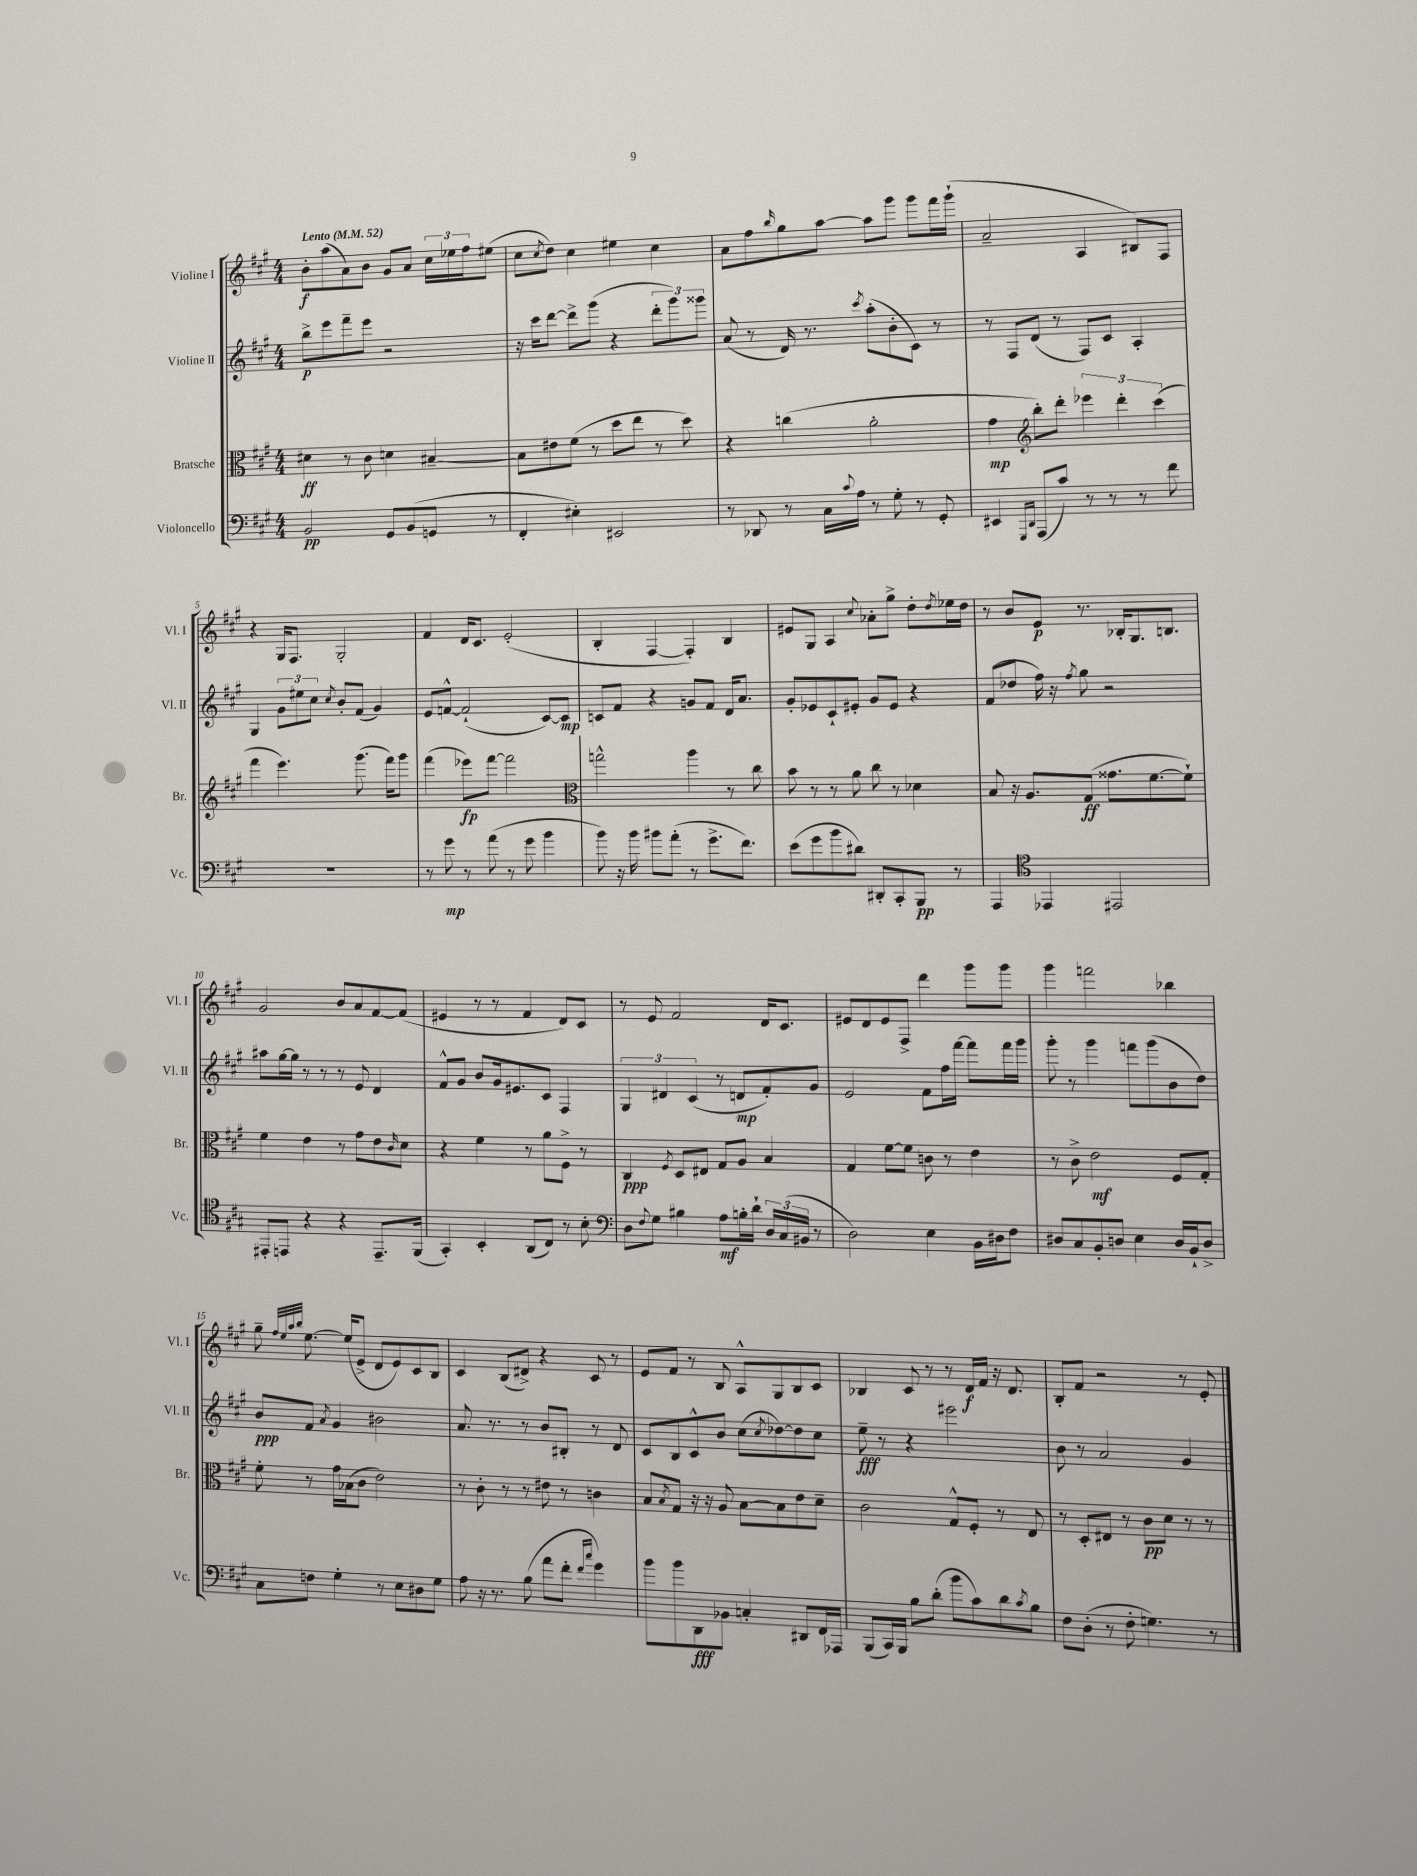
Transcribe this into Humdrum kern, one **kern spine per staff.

**kern	**dynam	**kern	**dynam	**kern	**dynam	**kern	**dynam
*part4	*part4	*part3	*part3	*part2	*part2	*part1	*part1
*staff4	*staff4	*staff3	*staff3	*staff2	*staff2	*staff1	*staff1
*I"Violoncello	*	*I"Bratsche	*	*I"Violine II	*	*I"Violine I	*
*I'Vc.	*	*I'Br.	*	*I'Vl. II	*	*I'Vl. I	*
*clefF4	*	*clefC3	*	*clefG2	*	*clefG2	*
*k[f#c#g#]	*	*k[f#c#g#]	*	*k[f#c#g#]	*	*k[f#c#g#]	*
*M4/4	*	*M4/4	*	*M4/4	*	*M4/4	*
*MM52	*	*MM52	*	*MM52	*	*MM52	*
=1	=1	=1	=1	=1	=1	=1	=1
!	!	!	!	!	!	!LO:TX:a:B:t=Lento	!
2BB/	pp	4d#X\	ff	8bb^\L	p	8b'\L	f
.	.	.	.	8eee\	.	(8aa\	.
.	.	8r	.	8fff#~\	.	8a\)	.
.	.	8c#\	.	8eee\J	.	8b\J	.
8GG#/L	.	4dn\	.	2r	.	8g#/L	.
(8BB/	.	.	.	.	.	8a/J	.
8GGn/J	.	[4B#X~/	.	.	.	24cc#\LL	.
.	.	.	.	.	.	24ee-X\	.
.	.	.	.	.	.	24ff#\J	.
8r	.	.	.	.	.	(8ee#X\J	.
=2	=2	=2	=2	=2	=2	=2	=2
4FF#'/	.	8B#\L]	.	16r	.	8cc#\L	.
.	.	.	.	16ccc#\KL	.	.	.
.	.	.	.	.	.	8qcc#/	.
.	.	8e#X\	.	[8ddd\J	.	8dd\J)	.
4E#X'\)	.	(8f#\J	.	8ddd^\L]	.	4cc#\	.
.	.	8r	.	(8ggg#\J	.	.	.
2EE#X/	.	8dd\L	.	4r	.	4ee#X\	.
.	.	8ee\J	.	.	.	.	.
.	.	8r	.	12ddd'\L	.	4cc#\	.
.	.	.	.	12ggg#\)	.	.	.
.	.	8dd\)	.	.	.	.	.
.	.	.	.	12ggg##X\J	.	.	.
=3	=3	=3	=3	=3	=3	=3	=3
8r	.	4r	.	(8a/	.	8a\L	.
8DD-X/	.	.	.	8r	.	8ff#\	.
.	.	.	.	.	.	16qqbb/	.
8r	.	(4ccn\	.	16d/)	.	8gg#\	.
.	.	.	.	8.r	.	.	.
16C#\LL	.	.	.	.	.	[8aa\J	.
8qqc#/	.	.	.	.	.	.	.
16A\JJ	.	.	.	.	.	.	.
.	.	.	.	8qccc#/	.	.	.
8r	.	2a'\	.	(8aa'\L	.	8aa\L]	.
8G#'\	.	.	.	8b'\	.	8ggg#\J	.
8r	.	.	.	8c#\J)	.	8ggg#\L	.
8GG#'/	.	.	.	8r	.	16fff#\L	.
.	.	.	.	.	.	(16ggg#`\JJ	.
=4	=4	=4	=4	=4	=4	=4	=4
4EE#X/	.	4g#\	mp	8r	.	2a~/	.
.	.	.	.	8F#/L	.	.	.
16qqGGG#/LL	.	.	.	.	.	.	.
16qqDD/JJ	.	.	.	.	.	.	.
*	*	*clefG2	*	*	*	*	*
(8AAA/L	.	8bb'\L)	.	(8d/J	.	.	.
8c#/J)	.	8ddd'\J	.	8r	.	.	.
8r	.	6eee-X\	.	8F#/L)	.	4A/	.
8r	.	.	.	8c#/J	.	.	.
.	.	6ddd'\	.	.	.	.	.
8r	.	.	.	4A'/	.	8B#X/L)	.
.	.	(6ccc#\	.	.	.	.	.
8f#\	.	.	.	.	.	8F#/J	.
!!LO:LB:g=z
=5	=5	=5	=5	=5	=5	=5	=5
1r	.	4fff#\	.	4G#/	.	4r	.
.	.	4.eee\)	.	12g#\L	.	16G#/KL	.
.	.	.	.	.	.	8.F#/J	.
.	.	.	.	12ee#X\	.	.	.
.	.	.	.	12cc#\J	.	.	.
.	.	.	.	8qcc#/	.	.	.
.	.	.	.	8b'/L	.	2G#'/	.
.	.	(8.ggg#\	.	(8f#/J	.	.	.
.	.	.	.	4g#/)	.	.	.
.	.	16fff#\KL)	.	.	.	.	.
.	.	8ggg#\J	.	.	.	.	.
=6	=6	=6	=6	=6	=6	=6	=6
8r	.	(4fff#\	.	8e/L	.	4f#/	.
8g#\	mp	.	.	[8fn^^/J	.	.	.
8r	.	8eee-X\L)	fp	(2f`/]	.	16d/KL	.
.	.	.	.	.	.	8.c#/J	.
(8a\	.	[8fff#\J	.	.	.	.	.
8r	.	2fff#\]	.	.	.	(2e'/	.
8g#\	.	.	.	.	.	.	.
4b\	.	.	.	[8c#/L)	.	.	.
.	.	.	.	8c#/J]	mp	.	.
=7	=7	=7	=7	=7	=7	=7	=7
*	*	*clefC3	*	*	*	*	*
8b\)	.	2ggn^^\	.	8cn/L	.	4B'/	.
16r	.	.	.	8f#/J	.	.	.
16b\	.	.	.	.	.	.	.
8b#X\L	.	.	.	4r	.	[4F#/	.
(8a'\J	.	.	.	.	.	.	.
8r	.	4aa\	.	8gn/L	.	4F#'/])	.
8.g#^\L	.	.	.	8f#/J	.	.	.
.	.	8r	.	16d/KL	.	4B/	.
8.f#\J)	.	.	.	8.a/J	.	.	.
.	.	8cc#\	.	.	.	.	.
=8	=8	=8	=8	=8	=8	=8	=8
(8e\L	.	8b\	.	8g#'/L	.	8e#X/L	.
8g#\	.	8r	.	8e-X/	.	8G#/J	.
8b\	.	8r	.	8c#`/	.	4A/	.
8d#X\J)	.	8a\	.	8e#X'/J	.	.	.
.	.	.	.	.	.	8qqcc#/	.
8DD#X'/L	.	8cc#\	.	8g#/L	.	8a-X'\L	.
8CC#'/	.	8r	.	8e#/J	.	8gg#^\J	.
8BBB/J	pp	4d-X\	.	4r	.	8dd'\L	.
.	.	.	.	.	.	8qdd/	.
8r	.	.	.	.	.	16ee-X\L	.
.	.	.	.	.	.	16dd\JJ	.
=9	=9	=9	=9	=9	=9	=9	=9
4AAA/	.	8B/	.	(8f#/L	.	8r	.
.	.	16r	.	8dd-X/J	.	8b/L	.
.	.	8.A/L	.	.	.	.	.
*clefC4	*	*	*	*	*	*	*
4EE-X/	.	.	.	16ff#\)	.	8e/J	p
.	.	.	.	16r	.	.	.
.	.	.	.	8qff#/	.	.	.
.	.	(8G#/J	ff	8gg#\	.	8.r	.
2EE#X/	.	8.g##X\L	.	2r	.	.	.
.	.	.	.	.	.	16B-X'/KL	.
.	.	.	.	.	.	8.G#/	.
.	.	[8.f#\	.	.	.	.	.
.	.	.	.	.	.	8.Bn/J	.
.	.	8f#`\J])	.	.	.	.	.
!!LO:LB:g=z
=10	=10	=10	=10	=10	=10	=10	=10
8EE#X'/L	.	4f#\	.	8aa#X\L	.	2g#/	.
8EEn/J	.	.	.	[16gg#\L	.	.	.
.	.	.	.	16gg#\JJ]	.	.	.
4r	.	4e\	.	8r	.	.	.
.	.	.	.	8r	.	.	.
4r	.	8r	.	8r	.	8b/L	.
.	.	8g#\L	.	8e/	.	8a/	.
8.EE~/L	.	8e\	.	4d/	.	[8f#/	.
.	.	16qqc#/	.	.	.	.	.
.	.	8d\J	.	.	.	(8f#/J]	.
(16FF#/Jk	.	.	.	.	.	.	.
=11	=11	=11	=11	=11	=11	=11	=11
4GG#'/)	.	4r	.	8f#^^/L	.	4e#X/	.
.	.	.	.	8g#/J	.	.	.
4BB'/	.	4f#\	.	8b/L	.	8r	.
.	.	.	.	16g#/k	.	8r	.
.	.	.	.	8.e#X/	.	.	.
(8AA/L	.	8r	.	.	.	4f#/	.
8C#/J)	.	8a\L	.	8c#/J	.	.	.
8r	.	8F#^\J	.	4F#/	.	8d/L)	.
8B'\	.	8r	.	.	.	8c#/J	.
=12	=12	=12	=12	=12	=12	=12	=12
*clefF4	*	*	*	*	*	*	*
8D\L	.	4C#/	ppp	6G#/	.	8r	.
8qqF#/	.	.	.	.	.	.	.
8G#\J	.	.	.	.	.	8e/	.
.	.	.	.	6d#X/	.	.	.
.	.	8qF#/	.	.	.	.	.
4B#X\	.	8D/L	.	.	.	2f#/	.
.	.	.	.	(6c#/	.	.	.
.	.	8E#X/J	.	.	.	.	.
8A\L	mf	8G#/L	.	8r	.	.	.
16Bn'\L	.	8A/J	.	8dn/L	mp	.	.
16d`\JJ	.	.	.	.	.	.	.
24D/LL	.	4B/	.	8f#'/)	.	16d/KL	.
(24C#/	.	.	.	.	.	.	.
.	.	.	.	.	.	8.c#/J	.
24BB#X/JJ	.	.	.	.	.	.	.
8r	.	.	.	8g#/J	.	.	.
=13	=13	=13	=13	=13	=13	=13	=13
2D\)	.	4G#/	.	2e/	.	8e#X/L	.
.	.	.	.	.	.	8d/	.
.	.	[8f#\L	.	.	.	8e#/	.
.	.	8f#\J]	.	.	.	8F#^/J	.
4E\	.	8cn\	.	8f#\L	.	4ddd\	.
.	.	8r	.	16ff#\L	.	.	.
.	.	.	.	[16fff#\JJ	.	.	.
16BB\LL	.	4e\	.	8fff#\L]	.	8ggg#\L	.
16D#X\J	.	.	.	.	.	.	.
8F#\J	.	.	.	16fff#\L	.	8ggg#\J	.
.	.	.	.	16ggg#\JJ	.	.	.
=14	=14	=14	=14	=14	=14	=14	=14
8D#X/L	.	8r	.	8ggg#'\	.	4ggg#\	.
8C#/	.	8c#^\	.	8r	.	.	.
8BB'/	.	2e\	mf	4ggg#\	.	2fffn\	.
8Dn/J	.	.	.	.	.	.	.
4E\	.	.	.	8fffn\L	.	.	.
.	.	.	.	(8ggg#\	.	.	.
16D/LL	.	8F#/L	.	8b\	.	4bb-X\	.
16BB`/J	.	.	.	.	.	.	.
8D^/J	.	8G#'/J	.	8dd\J)	.	.	.
!!LO:LB:g=z
=15	=15	=15	=15	=15	=15	=15	=15
8C#\L	.	8f#'\	.	8b/L	ppp	8gg#~\	.
.	.	.	.	.	.	32qqff#/LLL	.
.	.	.	.	.	.	32qqee/	.
.	.	.	.	.	.	32qqaa/	.
.	.	.	.	.	.	32qqbb/JJJ	.
8Fn\J	.	8r	.	8f#/J	.	[8.ee\	.
.	.	.	.	8qa/	.	.	.
4G#'\	.	16g#\LL	.	4g#/	.	.	.
.	.	(16B-X\J	.	.	.	(16ee/KL]	.
.	.	8c#\J	.	.	.	8e^/J	.
8r	.	2e\)	.	2b#X\	.	8d/L	.
8E\L	.	.	.	.	.	8e/)	.
8D#X\	.	.	.	.	.	8c#/	.
8G#\J	.	.	.	.	.	8B/J	.
=16	=16	=16	=16	=16	=16	=16	=16
8A\	.	8r	.	8.a/	.	4c#/	.
16r	.	8c#'\	.	.	.	.	.
8.r	.	.	.	8.r	.	.	.
.	.	8r	.	.	.	(8B/L	.
(8B\	.	8r	.	8r	.	8d#X^/J)	.
8a\L	.	8e#X\	.	8b/L	.	4r	.
8f#'\J	.	8r	.	8B#X'/J	.	.	.
16qqf#/LL	.	.	.	.	.	.	.
16qqcc#/JJ	.	.	.	.	.	.	.
4g#\)	.	4cn\	.	8r	.	8c#/	.
.	.	.	.	8d/	.	8r	.
=17	=17	=17	=17	=17	=17	=17	=17
8b\L	.	8B/L	.	8c#/L	.	8e/L	.
.	.	8qB/	.	.	.	.	.
8b\	.	8G#/J	.	8B/	.	8f#/J	.
8DD\	fff	16r	.	8c#^^/	.	8r	.
.	.	16r	.	.	.	.	.
8BB-X\J	.	8A/	.	8b/J	.	8B/	.
4Cn'/	.	[8B\L	.	(8cc#\L	.	8A^^/L	.
.	.	.	.	8qcc#/	.	.	.
.	.	8B\]	.	[8dd-X\)	.	8G#/	.
8DD#X/L	.	8e\	.	8dd-\]	.	8B/	.
16FF#/L	.	8d~\J	.	8cc#\J	.	8c#/J	.
16AAA-X/JJ	.	.	.	.	.	.	.
=18	=18	=18	=18	=18	=18	=18	=18
(8BBB/L	.	2c#\	.	8ee~\	fff	4B-X/	.
16CC#/L)	.	.	.	8r	.	.	.
16BBB/JJ	.	.	.	.	.	.	.
8B\L	.	.	.	4r	.	8c#/	.
(8d'\J	.	.	.	.	.	8r	.
8b\L	.	8G#^^/L	.	2eee#X\	.	8r	.
8c#\)	.	8F#'/J	.	.	.	16d/LL	f
.	.	.	.	.	.	16f#/JJ	.
8d\	.	8r	.	.	.	16r	.
.	.	.	.	.	.	8.d/	.
8qc#/	.	.	.	.	.	.	.
8B\J	.	8E/	.	.	.	.	.
=19	=19	=19	=19	=19	=19	=19	=19
8F#\L	.	8r	.	8b\	.	8B'/L	.
(8D'\J	.	8D'/L	.	8r	.	8f#/J	.
8r	.	8E#X/J	.	2a/	.	2r	.
8F#'\	.	8r	.	.	.	.	.
4.Gn\)	.	8c#\L	pp	.	.	.	.
.	.	8d\J	.	.	.	.	.
.	.	8r	.	4g#/	.	8r	.
8r	.	8r	.	.	.	8e'/	.
==	==	==	==	==	==	==	==
*-	*-	*-	*-	*-	*-	*-	*-
